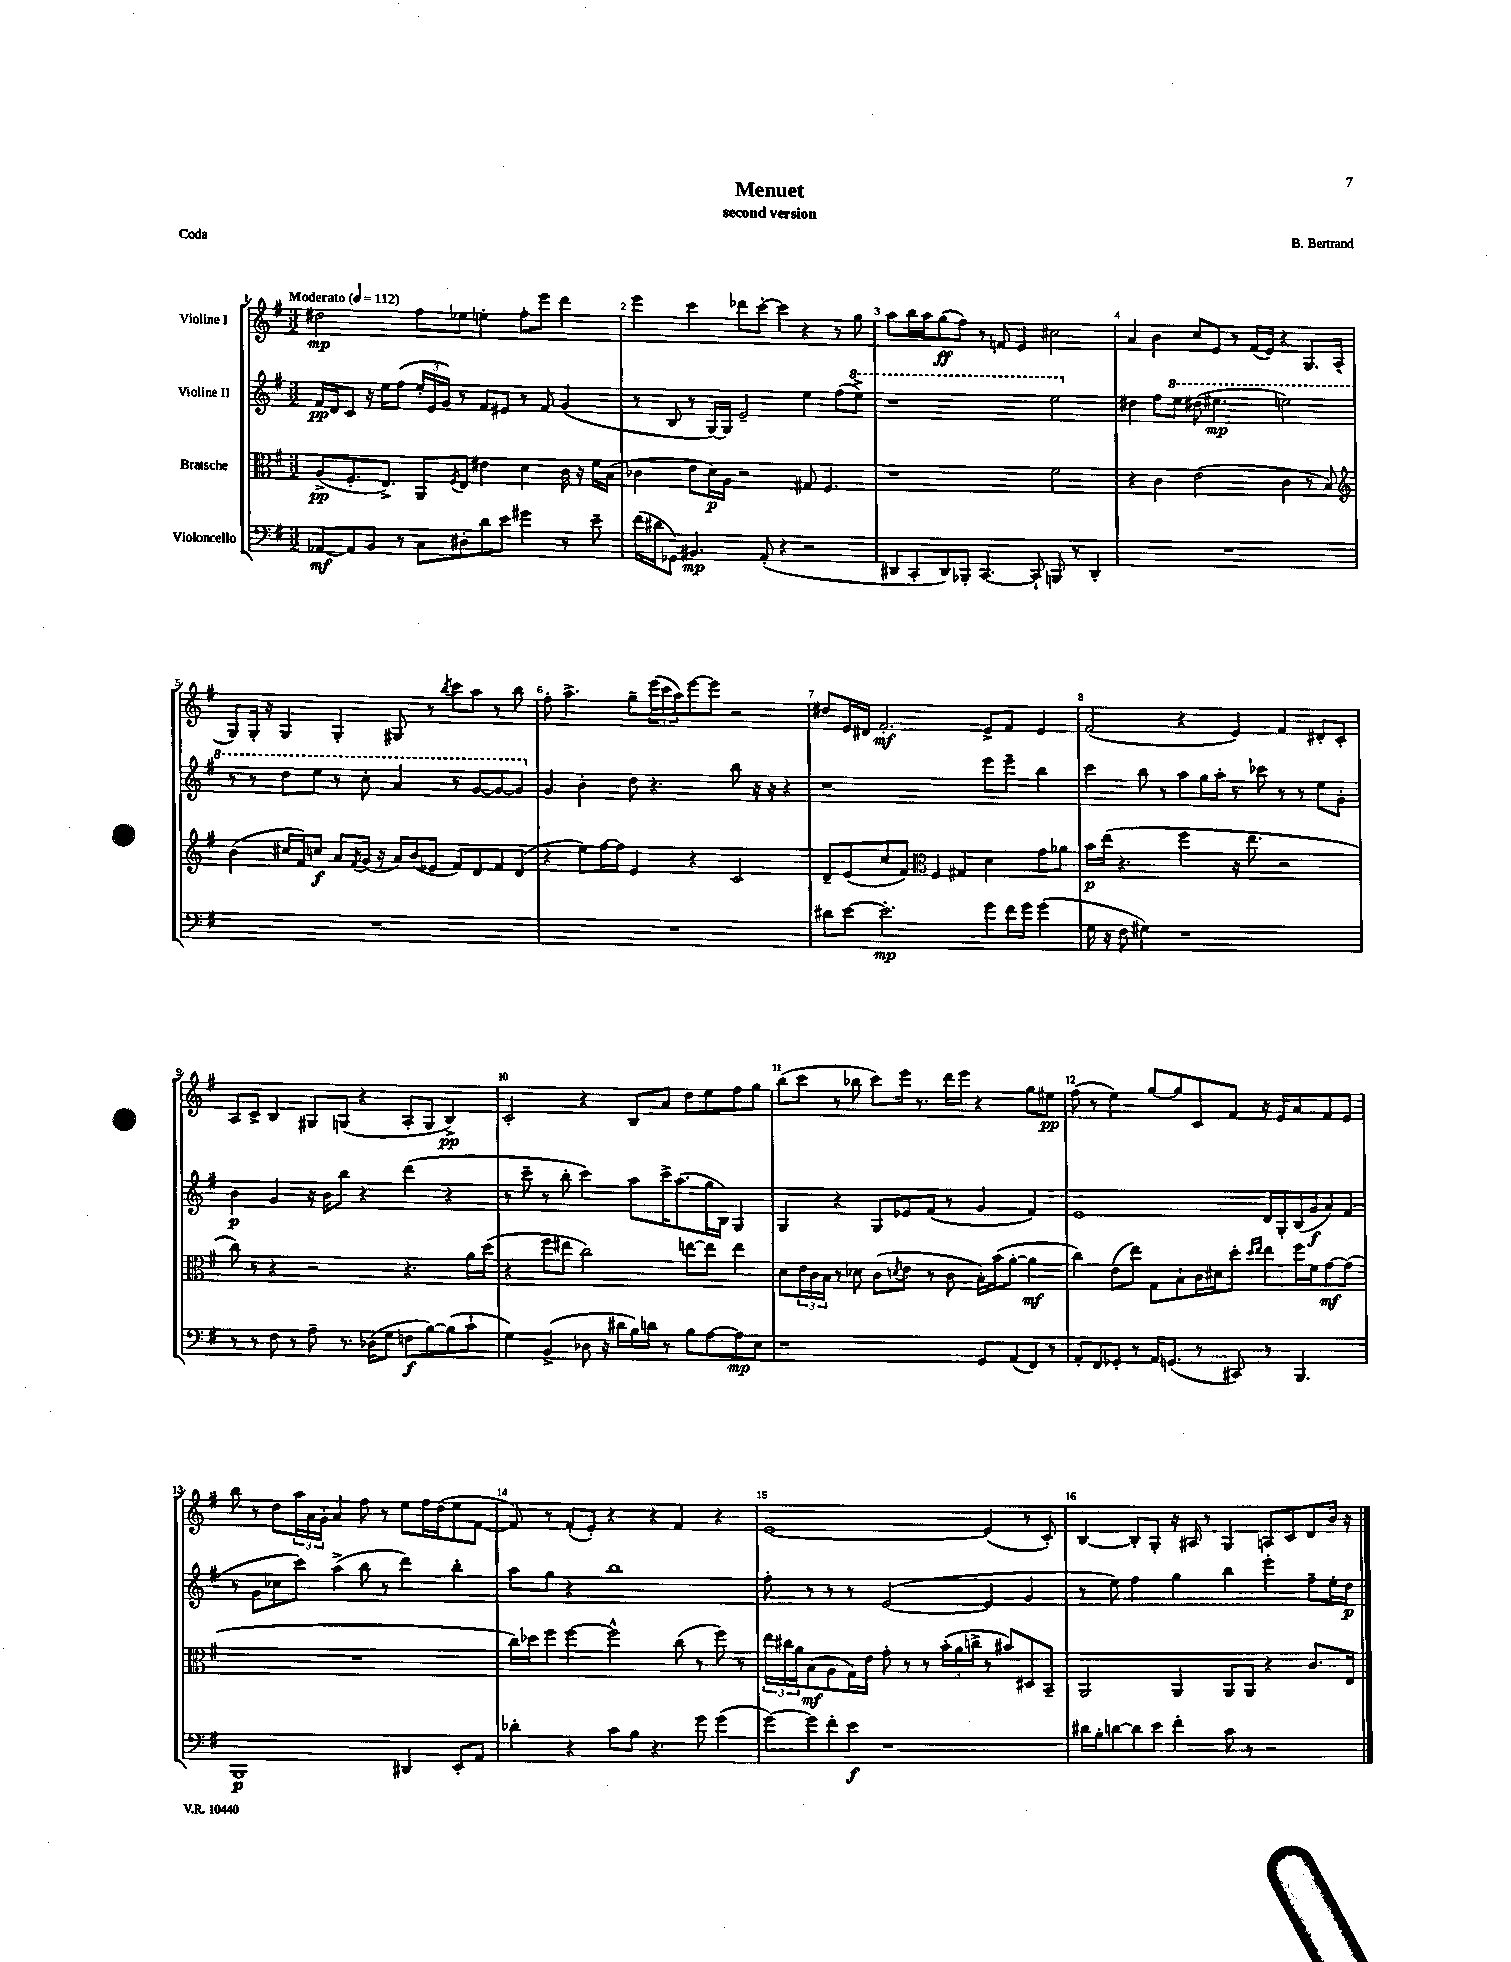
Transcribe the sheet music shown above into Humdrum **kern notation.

**kern	**dynam	**kern	**dynam	**kern	**dynam	**kern	**dynam
*part4	*part4	*part3	*part3	*part2	*part2	*part1	*part1
*staff4	*staff4	*staff3	*staff3	*staff2	*staff2	*staff1	*staff1
*I"Violoncello	*	*I"Bratsche	*	*I"Violine II	*	*I"Violine I	*
*clefF4	*	*clefC3	*	*clefG2	*	*clefG2	*
*k[f#]	*	*k[f#]	*	*k[f#]	*	*k[f#]	*
*M3/2	*	*M3/2	*	*M3/2	*	*M3/2	*
*MM112	*	*MM112	*	*MM112	*	*MM112	*
=1	=1	=1	=1	=1	=1	=1	=1
!	!	!	!	!	!	!LO:TX:a:B:t=Moderato	!
[8AA-X/L	mf	(8A^/L	pp	16f#/LL	pp	2dd#X\	mp
.	.	.	.	16d/J	.	.	.
8AA-/]	.	8.F#'/	.	8c/J	.	.	.
8BB/J	.	.	.	16r	.	.	.
.	.	8.E^/J)	.	16ee\KL	.	.	.
8r	.	.	.	(8ff#\J	.	.	.
8C\L	.	8AA/L	.	24ee'/LL	.	8ff#\L	.
.	.	.	.	24e/	.	.	.
.	.	.	.	24g/JJ)	.	.	.
.	.	8qF#/	.	.	.	.	.
8D#X'\	.	8E/J	.	8r	.	8ee-X\J	.
8d\	.	4e#X\	.	8f#/L	.	4een'\	.
8e\J	.	.	.	8e#X/J	.	.	.
4g#X\	.	4d\	.	8r	.	8ff#'\L	.
.	.	.	.	8f#/	.	8eee\J	.
8r	.	16c\	.	(4g/	.	4ddd\	.
.	.	16r	.	.	.	.	.
8e~\	.	16f#\LL	.	.	.	.	.
.	.	(16B\JJ	.	.	.	.	.
=2	=2	=2	=2	=2	=2	=2	=2
(16f#\LL	.	4c-X\	.	8r	.	4eee\	.
16d#X\J	.	.	.	.	.	.	.
8GG-X\J)	.	.	.	8B/	.	.	.
4.BB#X/	mp	8e\L	.	8r	.	4ccc\	.
.	.	16d\L)	p	[16G/LL)	.	.	.
.	.	16A\JJ	.	16G/JJ]	.	.	.
.	.	2r	.	2e~/	.	8ddd-X\L	.
(8AA'/	.	.	.	.	.	[8ccc'\J	.
4r	.	.	.	.	.	4ccc\]	.
2r	.	8G#X/	.	4ee\	.	4r	.
.	.	4.F#/	.	.	.	.	.
.	.	.	.	(8ff#\L	.	8r	.
*	*	*	*	*8va	*	*	*
.	.	.	.	8eee^\J)	.	8gg\	.
=3	=3	=3	=3	=3	=3	=3	=3
8DD#X/L	.	1r	.	1r	.	8aa\L	.
8CC'/	.	.	.	.	.	16bb\L	.
.	.	.	.	.	.	16aa\J	.
8DD#/)	.	.	.	.	.	(8gg\	ff
8BBB-X'/J	.	.	.	.	.	8ff#\J)	.
[4.CC/	.	.	.	.	.	8r	.
.	.	.	.	.	.	8fn/	.
.	.	.	.	.	.	4e/	.
8CC`/]	.	.	.	.	.	.	.
8BBBn/	.	2f#\	.	2eee\	.	2cc#X\	.
8r	.	.	.	.	.	.	.
4DD#'/	.	.	.	.	.	.	.
=4	=4	=4	=4	=4	=4	=4	=4
*	*	*	*	*X8va	*	*	*
1.r	.	4r	.	4dd#X\	.	4a/	.
.	.	4c\	.	8ff#\L	.	4b\	.
*	*	*	*	*8va	*	*	*
.	.	.	.	8eee\J	.	.	.
.	.	(2e\	.	(8ddd#X\	.	8cc/L	.
.	.	.	.	4.eee#X\	mp	8e/J	.
.	.	.	.	.	.	8r	.
.	.	.	.	.	.	(16f#/LL	.
.	.	.	.	.	.	16e/JJ)	.
.	.	4c\	.	2eeen\)	.	4r	.
.	.	8r	.	.	.	8.G/L	.
.	.	8B/)	.	.	.	.	.
.	.	.	.	.	.	(16A'/Jk	.
!!LO:LB:g=z
=5	=5	=5	=5	=5	=5	=5	=5
*	*	*clefG2	*	*	*	*	*
1.r	.	(4b\	.	8r	.	8G/L)	.
.	.	.	.	8r	.	16G'/Jk	.
.	.	.	.	.	.	16r	.
.	.	16cc#X/LL	.	8ddd\L	.	4G/	.
.	.	16f#/J)	.	.	.	.	.
.	.	8ccn/J	f	8eee\J	.	.	.
.	.	8a/L	.	8r	.	4G'/	.
.	.	8qf#/	.	.	.	.	.
.	.	(16g/Jk	.	8ccc'\	.	.	.
.	.	16r	.	.	.	.	.
.	.	16a/LL)	.	4aa/	.	8G#X/	.
.	.	(16b/J	.	.	.	.	.
.	.	8e-X/J	.	.	.	8r	.
.	.	.	.	.	.	8qbb/	.
.	.	8f#/L)	.	8r	.	8ccc\L	.
.	.	8d/	.	[8gg/L	.	8aa\J	.
.	.	8f#/	.	8gg/_	.	8r	.
.	.	(8d/J	.	8gg/J]	.	8bb\	.
=6	=6	=6	=6	=6	=6	=6	=6
*	*	*	*	*X8va	*	*	*
1.r	.	4r	.	4g/	.	8ff#'\	.
.	.	.	.	.	.	4.aa^\	.
.	.	8ee\L)	.	4b'\	.	.	.
.	.	[16ff#\L	.	.	.	.	.
.	.	16ff#\JJ]	.	.	.	.	.
.	.	4e/	.	8dd\	.	8gg~\L	.
.	.	.	.	4.r	.	(24eee\L	.
.	.	.	.	.	.	24ccc\	.
.	.	.	.	.	.	24aa\J)	.
.	.	4r	.	.	.	[8eee\	.
.	.	.	.	.	.	8eee\J]	.
.	.	2c/	.	8bb\	.	2r	.
.	.	.	.	16r	.	.	.
.	.	.	.	16r	.	.	.
.	.	.	.	4r	.	.	.
=7	=7	=7	=7	=7	=7	=7	=7
8d#X\L	.	8d~/L	.	1r	.	8dd#X/L	.
[8e\J	.	(8e/	.	.	.	16e/L	.
.	.	.	.	.	.	16d#X/JJ	.
2.e'\]	mp	8cc/	.	.	.	2.f#'/	mf
.	.	8f#/J)	.	.	.	.	.
*	*	*clefC3	*	*	*	*	*
.	.	4F#/	.	.	.	.	.
.	.	4G#X/	.	.	.	.	.
8g\L	.	4d\	.	8eee\L	.	8e^/L	.
16f#\L	.	.	.	8eee~\J	.	8f#/J	.
16g\JJ	.	.	.	.	.	.	.
(4g\	.	8g\L	.	4bb\	.	4e/	.
.	.	8a-X\J	.	.	.	.	.
=8	=8	=8	=8	=8	=8	=8	=8
16G\	.	16b\LL	p	4ccc\	.	(2f#/	.
16r	.	(16ee\JJ	.	.	.	.	.
8F#\	.	4.r	.	.	.	.	.
4G#X\)	.	.	.	8bb\	.	.	.
.	.	.	.	8r	.	.	.
1r	.	4ff#\	.	8aa\L	.	4r	.
.	.	.	.	16gg\L	.	.	.
.	.	.	.	16aa'\JJ	.	.	.
.	.	16r	.	8r	.	4e/)	.
.	.	8.ee\	.	.	.	.	.
.	.	.	.	8ccc-X\	.	.	.
.	.	2r	.	8r	.	4f#/	.
.	.	.	.	8r	.	.	.
.	.	.	.	8ee\L	.	8d#X'/L	.
.	.	.	.	8g'\J	.	8c'/J	.
!!LO:LB:g=z
=9	=9	=9	=9	=9	=9	=9	=9
8r	.	8cc\)	.	4b\	p	8A/L	.
8r	.	8r	.	.	.	8c^/J	.
8F#\	.	4r	.	4g/	.	4B/	.
8r	.	.	.	.	.	.	.
8A~\	.	2r	.	16r	.	8G#X/L	.
.	.	.	.	16b\KL	.	.	.
8.r	.	.	.	8bb\J	.	(8Gn/J	.
.	.	.	.	4r	.	4r	.
(16D-X\KL	.	.	.	.	.	.	.
8G\J	.	.	.	.	.	.	.
8Fn\L	f	4.r	.	(4ddd\	.	8A'/L	.
[8B\)	.	.	.	.	.	8G/J	.
(8B\]	.	.	.	4r	.	4B^/)	pp
8c`\J	.	16a\LL	.	.	.	.	.
.	.	(16dd\JJ	.	.	.	.	.
=10	=10	=10	=10	=10	=10	=10	=10
4G\)	.	4r	.	8r	.	2c'/	.
.	.	.	.	8ccc~\	.	.	.
(4BB^/	.	8ff#\L	.	8r	.	.	.
.	.	8ee#X\J	.	8bb'\	.	.	.
8D-X\	.	2cc\)	.	4ccc\)	.	4r	.
16r	.	.	.	.	.	.	.
16d#X\LL	.	.	.	.	.	.	.
16B\)	.	.	.	8aa\L	.	8B/L	.
16dn\JJ	.	.	.	.	.	.	.
8r	.	.	.	16ccc^\K	.	8a/J	.
.	.	.	.	(8.aa\	.	.	.
8B\L	.	[8een\L	.	.	.	8dd\L	.
[8A\	.	8ee\J]	.	16gg\L	.	8ee\	.
.	.	.	.	16B\JJ)	.	.	.
8A\]	mp	4ee\	.	4G/	.	8ff#\	.
8E\J	.	.	.	.	.	8gg\J	.
=11	=11	=11	=11	=11	=11	=11	=11
1r	.	8d\L	.	4G/	.	(8bb\L	.
.	.	24e\L	.	.	.	8ccc\J	.
.	.	24c\	.	.	.	.	.
.	.	24B\JJ	.	.	.	.	.
.	.	8r	.	4r	.	8r	.
.	.	8d-X\	.	.	.	8bb-X\	.
.	.	(8c\L	.	8G/L	.	8ccc\L)	.
.	.	8qdn/	.	.	.	.	.
.	.	8e\J	.	8e-X/	.	16eee\Jk	.
.	.	.	.	.	.	8.r	.
.	.	8r	.	(8f#/J	.	.	.
.	.	8c\	.	8r	.	16ddd\LL	.
.	.	.	.	.	.	16eee\JJ	.
8GG/L	.	16B'\LL)	.	4g/	.	4r	.
.	.	(16b\J	.	.	.	.	.
(8AA/	.	[8a'\J	.	.	.	.	.
8FF#/J)	.	4a\]	mf	4f#/)	.	8gg\L	.
8r	.	.	.	.	.	8ee#X\J	pp
=12	=12	=12	=12	=12	=12	=12	=12
8AA'/L	.	4cc\)	.	1e	.	(8ff#\	.
8FF#/	.	.	.	.	.	8r	.
8GG-X'/J	.	(8e\L	.	.	.	4ee\)	.
8r	.	8ee\J)	.	.	.	.	.
16AA/KL	.	8G\L	.	.	.	[8gg/L	.
(8.GGn/J	.	.	.	.	.	.	.
.	.	8B`\	.	.	.	8gg/]	.
8r	.	16c\L	.	.	.	8c/	.
.	.	16d#X\J	.	.	.	.	.
8CC#X/)	.	8dd'\J	.	.	.	8f#/J	.
.	.	16qqdd/LL	.	.	.	.	.
.	.	16qqee/JJ	.	.	.	.	.
8r	.	8ee\L	.	16d/LL	.	16r	.
.	.	.	.	16G'/	.	16e/KL	.
4.BBB/	.	16ff#\L	.	(16B/	.	8a/	.
.	.	16f#\J	.	16g/J	f	.	.
.	.	[8g\	mf	8a/)	.	8f#/	.
.	.	(8g\J]	.	(8f#/J	.	8e/J	.
!!LO:LB:g=z
=13	=13	=13	=13	=13	=13	=13	=13
1BBB	p	1.r	.	8r	.	8bb\	.
.	.	.	.	8g\L	.	8r	.
.	.	.	.	8cc-X\	.	8dd\L	.
.	.	.	.	8ccc\J)	.	24aa\L	.
.	.	.	.	.	.	24a\	.
.	.	.	.	.	.	24g'\JJ	.
.	.	.	.	(4aa^\	.	4a/	.
.	.	.	.	8bb\	.	8ff#\	.
.	.	.	.	8r	.	8r	.
4DD#X/	.	.	.	4ddd\)	.	8ee\L	.
.	.	.	.	.	.	16ff#\L	.
.	.	.	.	.	.	(16dd\J	.
8EE'/L	.	.	.	4bb'\	.	8ee\	.
8AA/J	.	.	.	.	.	[8f#\J	.
=14	=14	=14	=14	=14	=14	=14	=14
4d-X'\	.	16cc\LL)	.	8aa\L	.	8f#/])	.
.	.	16dd-X\J	.	.	.	.	.
.	.	8ff#\J	.	8gg\J	.	8r	.
4r	.	[4ff#\	.	4r	.	(8f#'/L	.
.	.	.	.	.	.	8e'/J)	.
8c\L	.	2ff#^^\]	.	1bb	.	4r	.
8B\J	.	.	.	.	.	.	.
4.r	.	.	.	.	.	4r	.
.	.	(8cc\	.	.	.	4f#/	.
8g\	.	8r	.	.	.	.	.
(4g\	.	8ff#\)	.	.	.	4r	.
.	.	8r	.	.	.	.	.
=15	=15	=15	=15	=15	=15	=15	=15
[8g\L)	.	24ee\LL	.	8ff#'\	.	[1e	.
.	.	24cc#X\	.	.	.	.	.
.	.	24a\J	.	.	.	.	.
8g\]	.	(8B\	mf	8r	.	.	.
8f#'\	.	8A\	.	8r	.	.	.
8e\J	f	16G\L)	.	8r	.	.	.
.	.	16e\JJ	.	.	.	.	.
1r	.	8g'\	.	([2e/	.	.	.
.	.	8r	.	.	.	.	.
.	.	8r	.	.	.	.	.
.	.	(24b'\LL	.	.	.	.	.
.	.	24a\	.	.	.	.	.
.	.	24ccn^\JJ	.	.	.	.	.
.	.	8r	.	4e/]	.	(4e/]	.
.	.	8b#X/L)	.	.	.	.	.
.	.	8D#X/	.	4g/	.	8r	.
.	.	8BB~/J	.	.	.	8c'/)	.
=16	=16	=16	=16	=16	=16	=16	=16
16d#X\LL	.	2AA/	.	8r	.	[4B/	.
16B'\J	.	.	.	.	.	.	.
[8dn\	.	.	.	8ee\)	.	.	.
8d\]	.	.	.	4ff#\	.	8B'/L]	.
8e\J	.	.	.	.	.	8G'/J	.
4f#'\	.	4AA/	.	4gg\	.	16r	.
.	.	.	.	.	.	16A#X/	.
.	.	.	.	.	.	8r	.
8c\	.	8AA/L	.	4bb\	.	4G/	.
8r	.	8AA/J	.	.	.	.	.
2r	.	4r	.	4eee'\	.	8An/L	.
.	.	.	.	.	.	8c/	.
.	.	8.c/L	.	8ff#~\L	.	8d/	.
.	.	.	.	16ee'\L	.	16b/Jk	.
.	.	16E/Jk	.	16dd\JJ	p	16r	.
==	==	==	==	==	==	==	==
*-	*-	*-	*-	*-	*-	*-	*-
